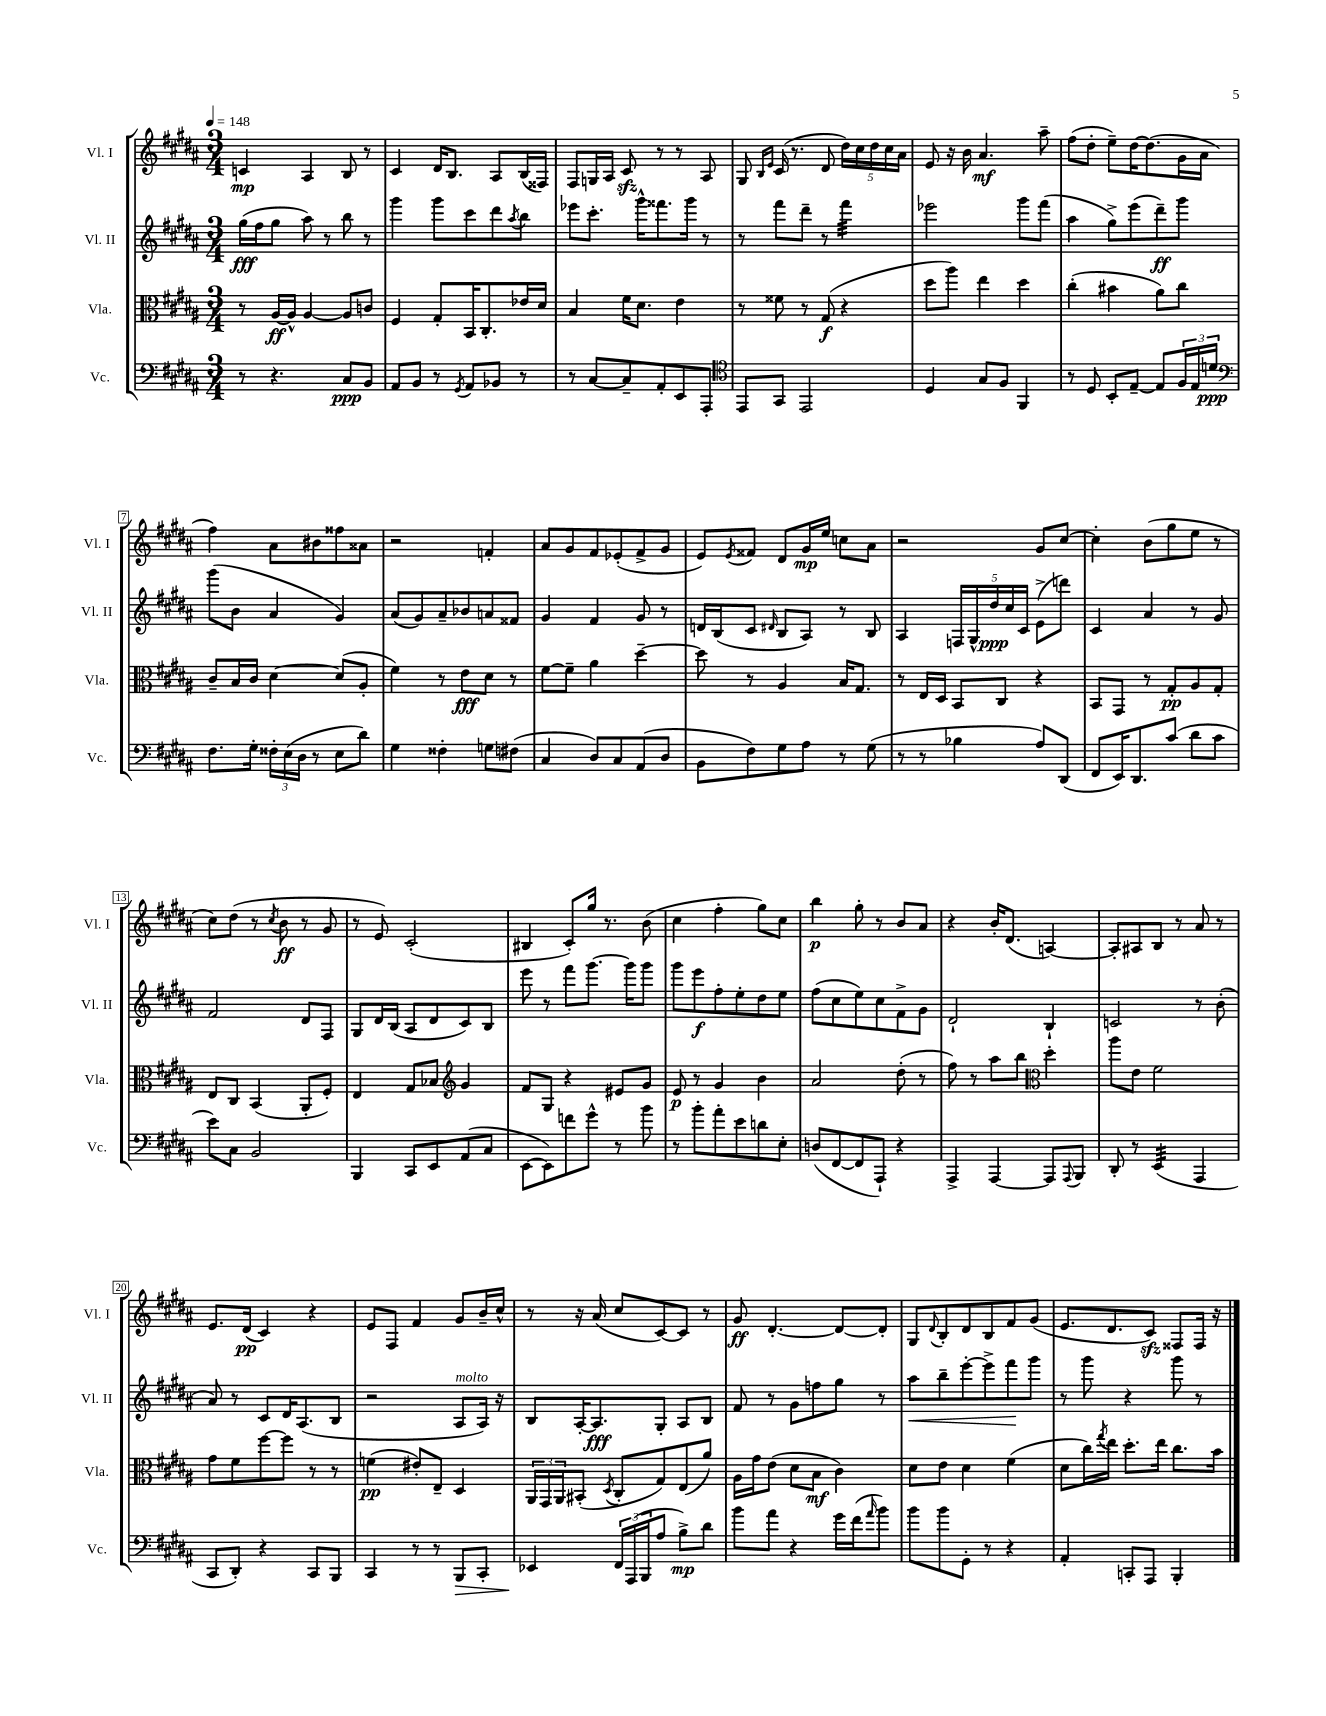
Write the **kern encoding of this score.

**kern	**kern	**kern	**kern
*staff4	*staff3	*staff2	*staff1
*clefF4	*clefC3	*clefG2	*clefG2
*k[f#c#g#d#a#]	*k[f#c#g#d#a#]	*k[f#c#g#d#a#]	*k[f#c#g#d#a#]
*M3/4	*M3/4	*M3/4	*M3/4
*MM148	*MM148	*MM148	*MM148
8r	8r	(16gg#	4c
.	.	16ff#	.
4.r	[16A#	8gg#	.
.	16A#^^]	.	.
.	[4A#	8aa#)	4A#
.	.	8r	.
8C#	8A#]	8bb	8B
8BB	8c	8r	8r
=	=	=	=
8AA#	4F#	4ggg#	4c#
8BB	.	.	.
8r	8G#'	8ggg#	16d#
.	.	.	8.B
8qGG#	.	.	.
8AA#	16BB	8ccc#	.
.	8.C#'	.	.
8BB-	.	8ddd#	8A#
.	.	8qaa#	.
8r	16e-	8bb	(16B
.	16d#	.	16F##)
=	=	=	=
8r	4B	8eee-	8F#
[8C#	.	8.ccc#'	16G
.	.	.	16A#
8C#~]	16f#	.	8c#
.	8.d#	16ggg#^^	.
8AA#'	.	8.fff##	8r
8EE	4e	.	8r
.	.	16ggg#	.
8AAA#'	.	8r	8A#
=	=	=	=
*clefC4	*	*	*
8EE	8r	8r	8G#
.	.	.	16qqB
.	.	.	16qqe
8GG#	8f##	8fff#	(16c#
.	.	.	8.r
2EE	8r	8ddd#~	.
.	(8G#	8r	8d#
.	4r	4fff#	20dd#)
.	.	.	20cc#
.	.	.	20dd#
.	.	.	20cc#
.	.	.	20a#
=	=	=	=
4D#	8dd#	2eee-	8e
.	8aa#)	.	16r
.	.	.	16b
8G#	4ee	.	4.a#
8F#	.	.	.
4FF#	4dd#	8ggg#	.
.	.	(8fff#	8aa#~
=	=	=	=
8r	(4cc#'	4aa#	(8ff#
8D#	.	.	8dd#'
8BB'	4b#	8gg#^)	8ee~)
[8E~	.	(8eee	[16dd#
.	.	.	(8.dd#]
8E]	8a#)	8ddd#~)	.
24F#	8cc#	8ggg#	16g#
24E	.	.	.
.	.	.	16a#
24d	.	.	.
=	=	=	=
*clefF4	*	*	*
8.F#	8c#~	(8ggg#	4ff#)
.	16B	8b	.
16G#'	16c#	.	.
24F##'	[4d#	4a#	8a#
(24E	.	.	.
24D#	.	.	.
8r	.	.	8b#
8E	(8d#]	4g#)	8ff##
8d#)	8A#'	.	8a##
=	=	=	=
4G#	4f#)	(8a#	2r
.	.	8g#)	.
4F##'	8r	8a#~	.
.	8e	8b-	.
8G	8d#	8a	4f'
(8F#	8r	8f##	.
=	=	=	=
4C#	[8f#	4g#	8a#
.	8f#~]	.	8g#
8D#)	4a#	4f#	8f#
8C#	.	.	(8e-'
(8AA#	[4dd#~	8g#	8f#^
8D#	.	8r	8g#
=	=	=	=
8BB	8dd#]	16d	8e)
.	.	(16B	.
.	.	.	8qe
8F#)	8r	8c#	8f##
.	.	16qqd#	.
8G#	4A#	8B	8d#
8A#	.	8A#)	16g#
.	.	.	16ee
8r	16B	8r	8cc
.	8.G#	.	.
(8G#	.	8B	8a#
=	=	=	=
8r	8r	4A#	2r
8r	16E	.	.
.	16D#	.	.
4B-	8BB	20F	.
.	.	20G#^^	.
.	.	20dd#	.
.	8C#	.	.
.	.	20cc#	.
.	.	20c#	.
8A#)	4r	(8e^	8g#
(8DD#	.	8ddd)	[8cc#
=	=	=	=
8FF#	8BB	4c#	4cc#']
16EE)	8GG#	.	.
8.DD#	.	.	.
.	8r	4a#	(8b
(8c#	8G#'	.	8gg#
8d#	8A#	8r	8ee
8c#	8G#'	8g#	8r
=	=	=	=
8e)	8E	2f#	8cc#)
8C#	8C#	.	(8dd#
2BB	(4BB	.	8r
.	.	.	8qcc#
.	.	.	8b
.	8AA#'	8d#	8r
.	8F#')	8F#	8g#
=	=	=	=
4BBB	4E	8G#	8r
.	.	16d#	8e)
.	.	(16B	.
8CC#	8G#	8A#	(2c#'
8EE	8B-	8d#	.
*	*clefG2	*	*
(8AA#	4g#	8c#)	.
8C#	.	8B	.
=	=	=	=
[8EE	8f#	8eee	4B#
8EE])	8G#	8r	.
8f	4r	8fff#	8c#')
8g#^^	.	[8.ggg#	16gg#
.	.	.	8.r
8r	8e#	.	.
.	.	16ggg#]	.
8b	8g#	8ggg#	(8b
=	=	=	=
8r	8e	8ggg#	4cc#
8b'	8r	8eee	.
8a#'	4g#	8ff#'	4ff#'
8e	.	8ee'	.
8d	4b	8dd#	8gg#)
8E'	.	8ee	8cc#
=	=	=	=
(8D	2a#	(8ff#	4bb
[8FF#	.	8cc#	.
8FF#]	.	8ee)	8gg#'
8AAA#`)	.	8cc#	8r
4r	(8dd#'	8f#^	8b
.	8r	8g#	8a#
=	=	=	=
4AAA#^	8ff#)	2d#`	4r
.	8r	.	.
[4AAA#	8aa#	.	16b'
.	.	.	(8.d#
.	8bb	.	.
*	*clefC3	*	*
8AAA#]	4dd#'	4B`	[4A)
8qqAAA#	.	.	.
8BBB	.	.	.
=	=	=	=
8DD#'	8aa#	2c	8A']
8r	8e	.	8A#
(4EE	2f#	.	8B
.	.	.	8r
4AAA#	.	8r	8a#
.	.	(8b'	8r
=	=	=	=
8CC#	8g#	8a#)	8.e
8DD#')	8f#	8r	.
.	.	.	(16d#
4r	[8ff#	8c#	4c#)
.	8ff#]	16d#	.
.	.	(8.A#	.
8CC#	8r	.	4r
8BBB	8r	8B	.
=	=	=	=
4CC#	(4f	2r	8e
.	.	.	8F#
8r	8e#')	.	4f#
8r	8E~	.	.
8BBB	4D#	8A#	8g#
8CC#'	.	16A#)	16b~
.	.	16r	16cc#^^
=	=	=	=
4EE-	24AA#	8B	8r
.	24GG#	.	.
.	24AA#	.	.
.	(8BB#'	[16A#'	16r
.	.	8.A#]	(16a#
.	8qD#	.	.
24FF#	8C#'	.	8cc#
(24AAA#	.	.	.
24BBB	.	.	.
8A#	8G#)	8G#'	[8c#)
8B^)	(8E	8A#	8c#]
8d#	8a#)	8B	8r
=	=	=	=
8b	16A#	8f#	8g#
.	16g#	.	.
8a#	(8e	8r	[4.d#'
4r	8d#	8g#	.
.	8B	8ff	.
16g#	4c#)	8gg#	8d#_
(16f#	.	.	.
16qqa#	.	.	.
8b)	.	8r	8d#']
=	=	=	=
8b	8d#	8aa#	8G#
.	.	.	8qqd#
8b	8e	8bb~	8B'
8GG#'	4d#	[8eee'	8d#
8r	.	8eee^]	8B
4r	(4f#	8fff#	8f#
.	.	8ggg#	(8g#
=	=	=	=
4AA#'	8d#	8r	8.e
.	16cc#)	8ggg#	.
.	8qgg#	.	.
.	16ee	.	8.d#
8CC'	8.dd#'	4r	.
8AAA#	.	.	8c#)
.	16ee	.	.
4BBB'	8.cc#	8ggg#	8F##
.	.	8r	16F##
.	16b	.	16r
==	==	==	==
*-	*-	*-	*-
